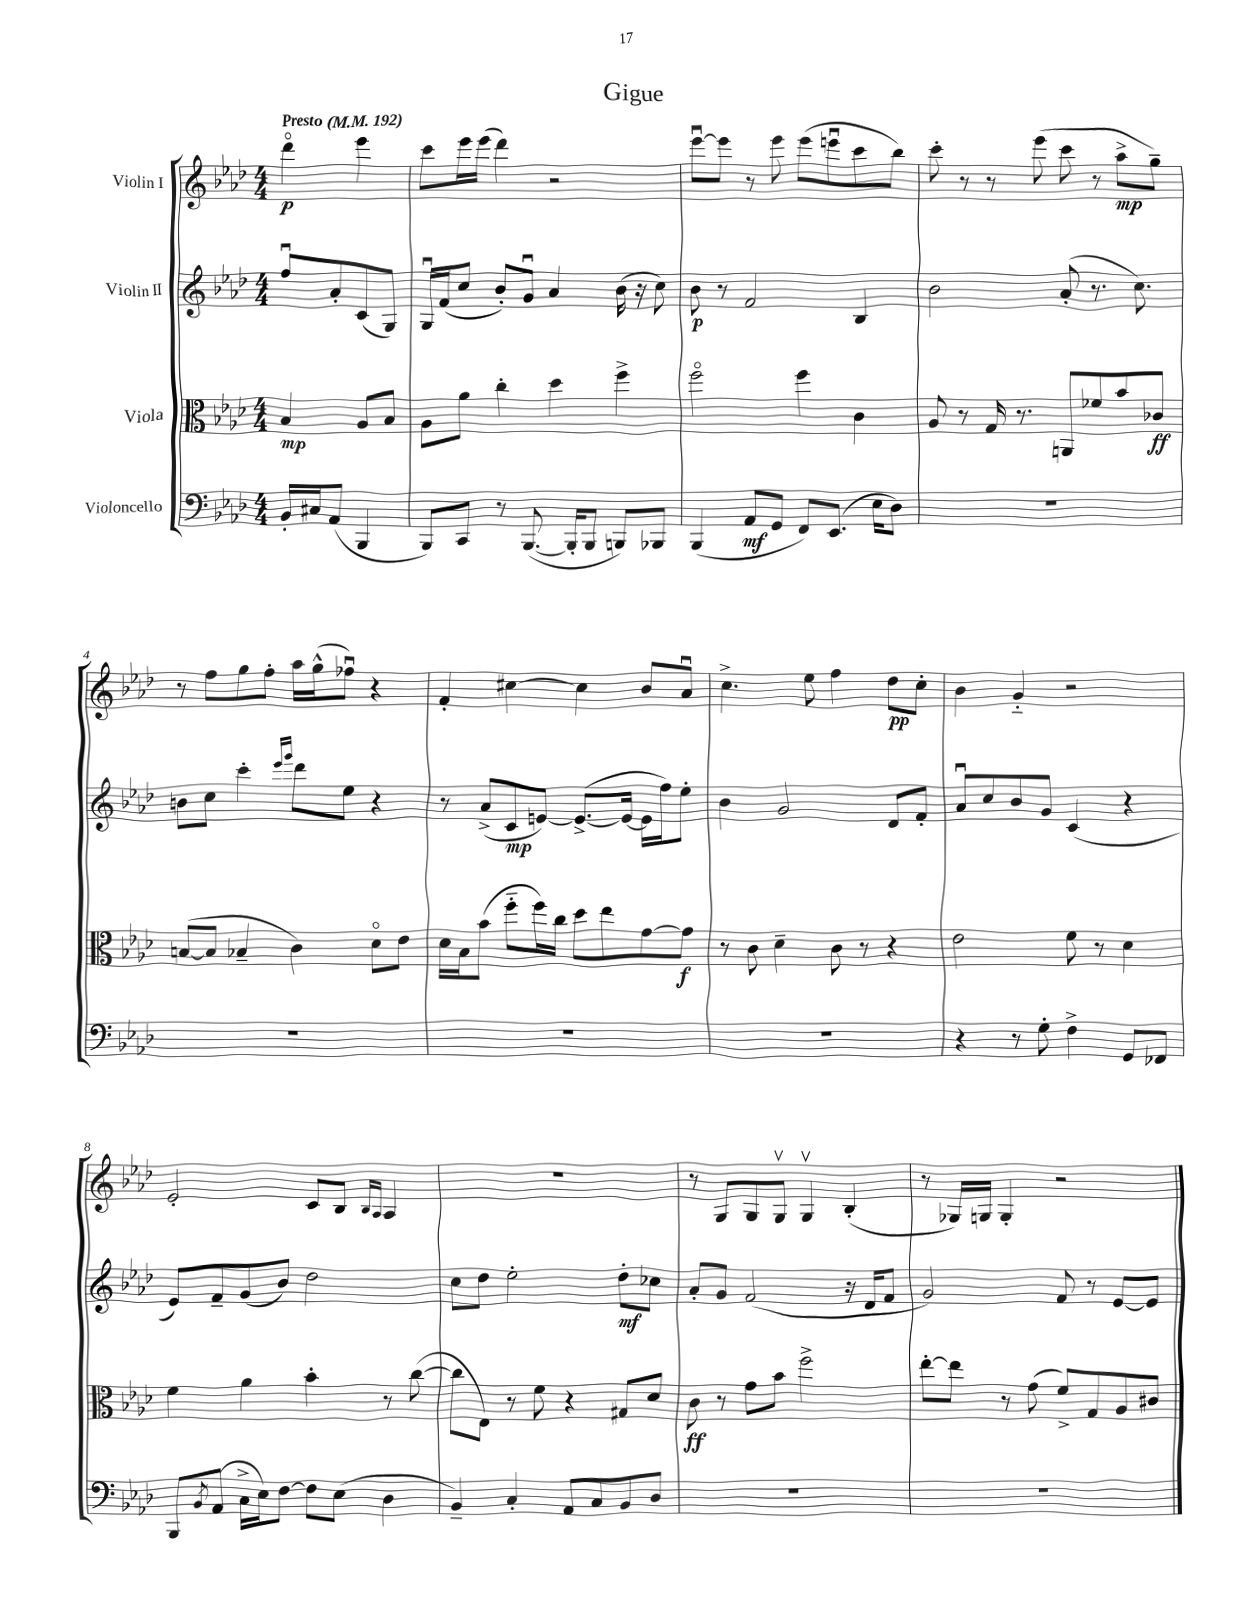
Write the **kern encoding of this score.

**kern	**dynam	**kern	**dynam	**kern	**dynam	**kern	**dynam
*part4	*part4	*part3	*part3	*part2	*part2	*part1	*part1
*staff4	*staff4	*staff3	*staff3	*staff2	*staff2	*staff1	*staff1
*I"Violoncello	*	*I"Viola	*	*I"Violin II	*	*I"Violin I	*
*clefF4	*	*clefC3	*	*clefG2	*	*clefG2	*
*k[b-e-a-d-]	*	*k[b-e-a-d-]	*	*k[b-e-a-d-]	*	*k[b-e-a-d-]	*
*M4/4	*	*M4/4	*	*M4/4	*	*M4/4	*
*MM192	*	*MM192	*	*MM192	*	*MM192	*
=	=	=	=	=	=	=	=
!	!	!	!	!	!	!LO:TX:a:B:t=Presto	!
16BB-'/LL	.	4B-/	mp	8ffu/L	.	4ddd-\	p
16C#X/J	.	.	.	.	.	.	.
(8AA-/J	.	.	.	8a-'/	.	.	.
4BBB-/	.	8A-/L	.	(8c/	.	4eee-\	.
.	.	8B-/J	.	8G/J)	.	.	.
=1	=1	=1	=1	=1	=1	=1	=1
8BBB-/L)	.	8A-\L	.	16Gu/LL	.	8ccc\L	.
.	.	.	.	(16f/J	.	.	.
8CC/J	.	8a-\J	.	8cc/J	.	16eee-\L	.
.	.	.	.	.	.	(16eee-\JJ	.
8r	.	4cc'\	.	8b-'/L)	.	4ddd-\)	.
([8.BBB-/	.	.	.	8gu/J	.	.	.
.	.	4dd-\	.	4a-/	.	2r	.
16BBB-'/KL]	.	.	.	.	.	.	.
8BBB-/J	.	.	.	.	.	.	.
8BBBn/L)	.	4ff^\	.	(16b-\	.	.	.
.	.	.	.	16r	.	.	.
8BBB-X/J	.	.	.	8cc\)	.	.	.
=2	=2	=2	=2	=2	=2	=2	=2
(4BBB-/	.	2ff\	.	8b-\	p	[8eee-u\L	.
.	.	.	.	8r	.	8eee-\J]	.
8AA-/L	mf	.	.	2f/	.	8r	.
8GG/J	.	.	.	.	.	8eee-\	.
8FF/L)	.	4ff\	.	.	.	(8eee-\L	.
(8.EE-/J	.	.	.	.	.	8eeenu\	.
.	.	4c\	.	4B-/	.	8ccc\	.
16E-\KL	.	.	.	.	.	.	.
8D-\J)	.	.	.	.	.	8bb-\J)	.
=3	=3	=3	=3	=3	=3	=3	=3
1r	.	8A-/	.	2b-\	.	8ccc'\	.
.	.	8r	.	.	.	8r	.
.	.	16G/	.	.	.	8r	.
.	.	8.r	.	.	.	.	.
.	.	.	.	.	.	(8eee-\	.
.	.	8AAn/L	.	(8a-'/	.	8ccc\	.
.	.	8f-X/	.	8.r	.	8r	.
.	.	8b-/	.	.	.	8aa-^\L	mp
.	.	.	.	8.cc\)	.	.	.
.	.	8c-X/J	ff	.	.	8gg~\J)	.
!!LO:LB:g=z
=4	=4	=4	=4	=4	=4	=4	=4
1r	.	([8Bn/L	.	8bn\L	.	8r	.
.	.	8B/J]	.	8cc\J	.	8ff\L	.
.	.	4B-X~/	.	4ccc'\	.	8gg\	.
.	.	.	.	.	.	8ff'\J	.
.	.	.	.	16qqeee-/LL	.	.	.
.	.	.	.	16qqggg/JJ	.	.	.
.	.	4c\)	.	8ddd-\L	.	16aa-\LL	.
.	.	.	.	.	.	(16gg^^\J	.
.	.	.	.	8ee-\J	.	8ff-Xu\J)	.
.	.	8d-\L	.	4r	.	4r	.
.	.	8e-\J	.	.	.	.	.
=5	=5	=5	=5	=5	=5	=5	=5
1r	.	16d-\LL	.	8r	.	4f'/	.
.	.	16B-\J	.	.	.	.	.
.	.	(8b-\J	.	(8a-^/L	.	.	.
.	.	8ff\L	.	8c/	mp	[4cc#X\	.
.	.	16ff\L)	.	[8en/J)	.	.	.
.	.	16cc\JJ	.	.	.	.	.
.	.	8dd-\L	.	(8.e^/L_	.	4cc#\]	.
.	.	8ee-\	.	.	.	.	.
.	.	.	.	16e/Jk_	.	.	.
.	.	[8g\	.	16e\LL]	.	8b-/L	.
.	.	.	.	16ff\J)	.	.	.
.	.	8g\J]	f	8ee-'\J	.	8a-u/J	.
=6	=6	=6	=6	=6	=6	=6	=6
1r	.	8r	.	4b-\	.	4.cc^\	.
.	.	8c\	.	.	.	.	.
.	.	4d-~\	.	2g/	.	.	.
.	.	.	.	.	.	8ee-\	.
.	.	8c\	.	.	.	4ff\	.
.	.	8r	.	.	.	.	.
.	.	4r	.	8d-/L	.	8dd-\L	pp
.	.	.	.	8f'/J	.	8cc'\J	.
=7	=7	=7	=7	=7	=7	=7	=7
4r	.	2e-\	.	8a-u/L	.	4b-\	.
.	.	.	.	8cc/	.	.	.
8r	.	.	.	8b-/	.	4g/	.
8G'\	.	.	.	8g/J	.	.	.
4F^\	.	8f\	.	(4c/	.	2r	.
.	.	8r	.	.	.	.	.
8GG/L	.	4d-\	.	4r	.	.	.
8FF-X/J	.	.	.	.	.	.	.
!!LO:LB:g=z
=8	=8	=8	=8	=8	=8	=8	=8
8BBB-/L	.	4f\	.	8e-/L)	.	2e-'/	.
8qBB-/	.	.	.	.	.	.	.
(8AA-/J	.	.	.	8f~/	.	.	.
16C^\LL	.	4a-\	.	(8g/	.	.	.
16E-\J)	.	.	.	.	.	.	.
[8F\J	.	.	.	8b-/J)	.	.	.
8F\L]	.	4b-'\	.	2dd-\	.	8c/L	.
(8E-\J	.	.	.	.	.	8B-/J	.
.	.	.	.	.	.	16qqB-/LL	.
.	.	.	.	.	.	16qqA-/JJ	.
4D-\	.	8r	.	.	.	4A-/	.
.	.	([8cc\	.	.	.	.	.
=9	=9	=9	=9	=9	=9	=9	=9
4BB-~/)	.	8cc\L]	.	8cc\L	.	1r	.
.	.	8E-\J)	.	8dd-\J	.	.	.
4C'/	.	8r	.	2ee-'\	.	.	.
.	.	8f\	.	.	.	.	.
8AA-/L	.	4r	.	.	.	.	.
8C/	.	.	.	.	.	.	.
8BB-/	.	8G#X/L	.	8dd-'\L	mf	.	.
8D-/J	.	8d-/J	.	8cc-X\J	.	.	.
=10	=10	=10	=10	=10	=10	=10	=10
1r	.	8c\	ff	8a-'/L	.	8r	.
.	.	8r	.	8g/J	.	8G/L	.
.	.	8g\L	.	(2f/	.	8G/	.
.	.	8b-\J	.	.	.	8Gv/J	.
.	.	2ff^\	.	.	.	4Gv/	.
.	.	.	.	16r	.	(4B-'/	.
.	.	.	.	16d-/KL	.	.	.
.	.	.	.	8f/J	.	.	.
=11	=11	=11	=11	=11	=11	=11	=11
1r	.	[8ee-'\L	.	2g/)	.	8r	.
.	.	8ee-\J]	.	.	.	16G-X/LL)	.
.	.	.	.	.	.	16Gn/JJ	.
.	.	8r	.	.	.	4G'/	.
.	.	(8g\	.	.	.	.	.
.	.	8f^/L)	.	8f/	.	2r	.
.	.	8G/	.	8r	.	.	.
.	.	8A-/	.	[8e-/L	.	.	.
.	.	8c#X/J	.	8e-/J]	.	.	.
==	==	==	==	==	==	==	==
*-	*-	*-	*-	*-	*-	*-	*-
